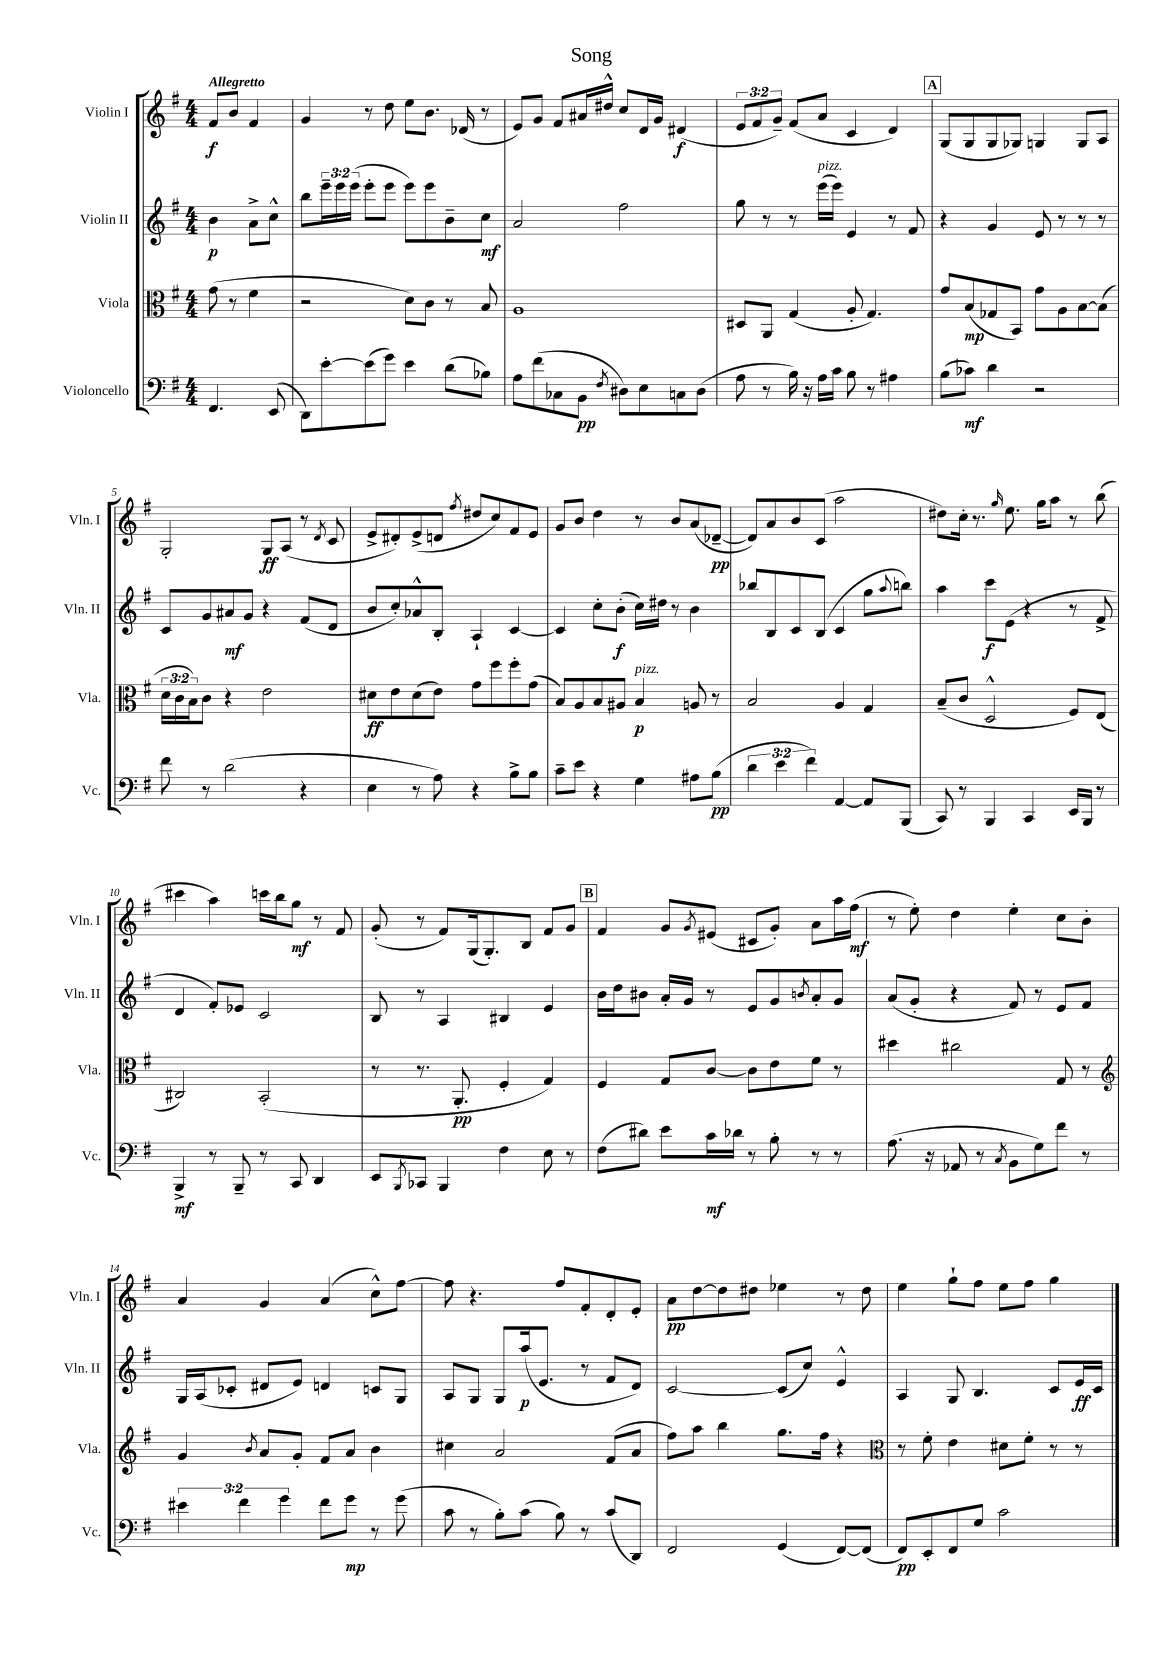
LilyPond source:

\header { title = "Song" }
<<
\new StaffGroup <<
\new Staff = "s0" \with { instrumentName = "Violin I" shortInstrumentName = "Vln. I" } {
    \clef treble \key g \major \numericTimeSignature \time 4/4 \override Staff.TupletNumber.text = #tuplet-number::calc-fraction-text \partial 2 \tempo "Allegretto"
    fis'8\f b'8 fis'4 |
    g'4 r8 d''8 e''8 b'8. des'16( r8 |
    e'8) g'8 fis'8 ais'16 dis''16-^ c''8 d'16 g'16 dis'4\f( |
    \tuplet 3/2 { e'8 fis'8 g'8--) } fis'8( a'8 c'4 d'4) |
    \mark \markup { \box "A" } g8( g8 g8 ges8) g4 g8 a8 |
    g2-. g8\ff a8( r8 \acciaccatura { d'8 } c'8 |
    e'8-> dis'8-.) e'8->( d'8 \acciaccatura { fis''8 } dis''8 c''8) fis'8 e'8 |
    g'8 b'8 d''4 r8 b'8 a'8( des'8~--\pp |
    des'8) a'8 b'8 c'8( a''2 |
    dis''8) c''16-. r8. \grace { g''16 } e''8. g''16 a''8 r8 b''8( |
    cis'''4 a''4) c'''16 b''16 g''8\mf r8 fis'8 |
    g'8-.( r8 fis'8) g16( g8.-.) b8 fis'8 g'8 |
    \mark \markup { \box "B" } fis'4 g'8 \acciaccatura { g'8 } eis'8( cis'8 g'8-.) a'8 a''16 fis''16\mf( |
    r8 e''8-.) d''4 e''4-. c''8 b'8-. |
    a'4 g'4 a'4( c''8-^) fis''8~ |
    fis''8 r4. fis''8 fis'8-. d'8-. e'8-. |
    a'8\pp d''8~ d''8 dis''8 ees''4 r8 dis''8 |
    e''4 g''8-! fis''8 e''8 fis''8 g''4 \bar "|." |
}
\new Staff = "s1" \with { instrumentName = "Violin II" shortInstrumentName = "Vln. II" } {
    \clef treble \key g \major \numericTimeSignature \time 4/4 \override Staff.TupletNumber.text = #tuplet-number::calc-fraction-text \partial 2
    b'4\p a'8-> c''8-^ |
    b''8 \tuplet 3/2 { e'''16-- e'''16 e'''16( } e'''8-. e'''8 e'''8) e'''8 b'8-- c''8\mf |
    a'2 fis''2 |
    g''8 r8 r8 e'''16^\markup { \italic "pizz." }( e'''16) e'4 r8 fis'8 |
    \mark \markup { \box "A" } r4 g'4 e'8 r8 r8 r8 |
    c'8 g'8 ais'8\mf g'8 r4 fis'8( d'8 |
    b'8 c''8-.) aes'8-^ b8-. a4-! c'4~ |
    c'4 c''8-. b'8-.\f( c''16) dis''16 r8 b'4 |
    bes''8 b8 c'8 b8( c'4 g''8 \appoggiatura { a''8 } b''8) |
    a''4 c'''8\f e'8( r4 r8 fis'8-> |
    d'4 fis'8-.) ees'8 c'2 |
    b8 r8 a4 bis4 e'4 |
    \mark \markup { \box "B" } b'16 d''16 bis'8 a'16-. g'16 r8 e'8 g'8 \acciaccatura { b'8 } a'8-. g'8 |
    a'8( g'8-. r4 fis'8) r8 e'8 fis'8 |
    g16 a16( ces'8-. dis'8 e'8) d'4 c'8 g8 |
    a8 g8 g8 a''16\p( e'8. r8 fis'8 d'8) |
    c'2~ c'8( c''8) e'4-^ |
    a4 g8 b4. c'8 e'16\ff c'16 \bar "|." |
}
\new Staff = "s2" \with { instrumentName = "Viola" shortInstrumentName = "Vla." } {
    \clef alto \key g \major \numericTimeSignature \time 4/4 \override Staff.TupletNumber.text = #tuplet-number::calc-fraction-text \partial 2
    g'8( r8 fis'4 |
    r2 d'8) c'8 r8 b8 |
    a1 |
    dis8 a,8 g4( a8-. g4.) |
    \mark \markup { \box "A" } g'8 b8\mp( ges8 b,8) g'8 a8 b8~ b8( |
    \tuplet 3/2 { d'16 c'16 b16) } c'8 r4 e'2 |
    dis'8\ff e'8 dis'8( e'8) g'8 fis''8 fis''8-. g'8( |
    b8) a8 b8 ais8 b4\p^\markup { \italic "pizz." } a8 r8 |
    b2 a4 g4 |
    b8--( c'8 d2-^ fis8) e8( |
    cis2) b,2-.( |
    r8 r8. a,8.-.\pp fis4-. g4) |
    \mark \markup { \box "B" } fis4 g8 c'8~ c'8 e'8 fis'8 r8 |
    dis''4 cis''2 g8 r8 |
    \clef treble g'4 \acciaccatura { b'8 } a'8 g'8-. fis'8 a'8 b'4 |
    cis''4 a'2 fis'8( a'8 |
    fis''8) a''8 b''4 g''8. fis''16 r4 |
    \clef alto r8 fis'8-. e'4 dis'8 fis'8-. r8 r8 \bar "|." |
}
\new Staff = "s3" \with { instrumentName = "Violoncello" shortInstrumentName = "Vc." } {
    \clef bass \key g \major \numericTimeSignature \time 4/4 \override Staff.TupletNumber.text = #tuplet-number::calc-fraction-text \partial 2
    fis,4. e,8( |
    d,8) e'8~-. e'8( g'8) e'4 d'8( bes8) |
    a8 fis'8( ces8 b,8\pp \acciaccatura { fis8 } dis8) e8 c8 dis8( |
    a8 r8 b16) r16 a16 c'16 b8 r8 ais4 |
    \mark \markup { \box "A" } b8( ces'8\mf) d'4 r2 |
    fis'8 r8 d'2( r4 |
    e4 r8 a8) r4 b8-> b8 |
    c'8-- e'8 r4 g4 ais8 b8\pp( |
    \tuplet 3/2 { d'4 e'4 fis'4) } a,4~ a,8 b,,8( |
    c,8) r8 b,,4 c,4 e,16 b,,16 r8 |
    b,,4->\mf r8 b,,8-- r8 c,8 d,4 |
    e,8 \acciaccatura { b,,8 } ces,8 b,,4 fis4 e8 r8 |
    \mark \markup { \box "B" } fis8( dis'8) e'8 c'16\mf des'16 r8 b8-. r8 r8 |
    a8.( r16 aes,8 r8 \acciaccatura { c8 } b,8 g8) fis'8 r8 |
    \tuplet 3/2 { eis'4 fis'4 g'4 } fis'8 g'8\mp r8 g'8( |
    c'8 r8 b8-.) c'8( b8) r8 c'8( d,8) |
    fis,2 g,4( fis,8~) fis,8( |
    fis,8\pp) e,8-. fis,8 g8 c'2 \bar "|." |
}
>>
>>
